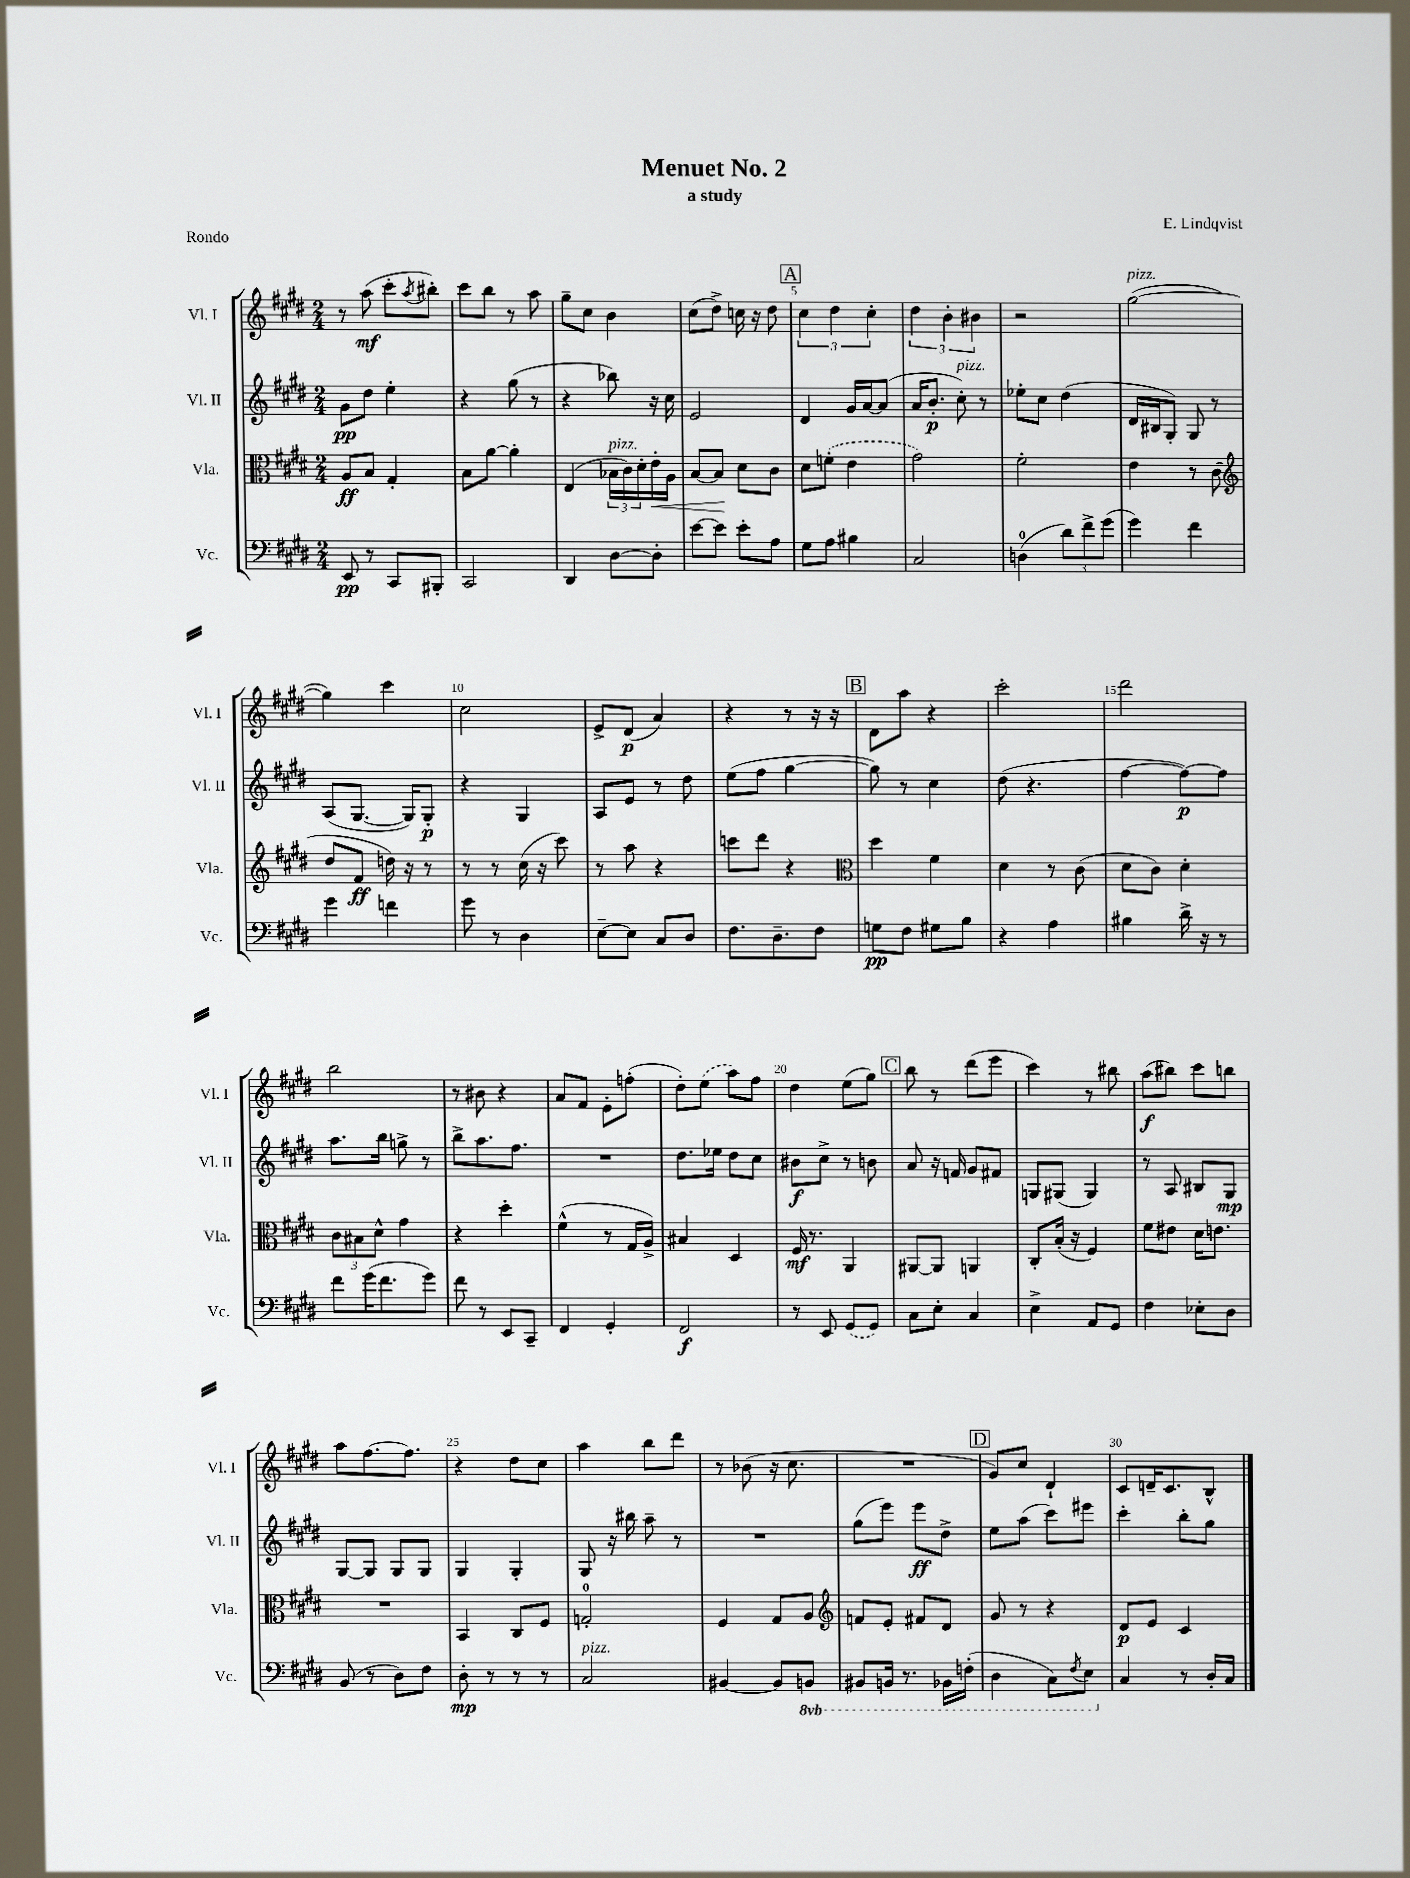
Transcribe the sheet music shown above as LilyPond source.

\header { title = "Menuet No. 2" composer = "E. Lindqvist" subtitle = "a study" piece = "Rondo" }
<<
\new StaffGroup <<
\new Staff = "s0" \with { instrumentName = "Vl. I" shortInstrumentName = "Vl. I" } {
    \clef treble \key e \major \numericTimeSignature \time 2/4
    r8 a''8\mf( cis'''8-. \acciaccatura { a''8 } bis''8-.) |
    cis'''8 b''8 r8 a''8 |
    gis''8-- cis''8 b'4 |
    cis''8( dis''8->) c''16 r16 dis''8 |
    \mark \markup { \box "A" } \tuplet 3/2 { cis''4 dis''4 cis''4-. } |
    \tuplet 3/2 { dis''4 b'4-. bis'4 } |
    r2 |
    gis''2~^\markup { \italic "pizz." }( |
    gis''4) cis'''4 |
    cis''2 |
    e'8-> dis'8\p( a'4) |
    r4 r8 r16 r16 |
    \mark \markup { \box "B" } dis'8 a''8 r4 |
    cis'''2-. |
    dis'''2 |
    b''2 |
    r8 bis'8 r4 |
    a'8 fis'8 e'8-. f''8-.( |
    dis''8-.) \once \slurDashed e''8( a''8) fis''8 |
    dis''4 e''8( gis''8) |
    \mark \markup { \box "C" } b''8 r8 dis'''8( e'''8 |
    cis'''4) r8 bis''8 |
    a''8\f( bis''8) cis'''8 b''8 |
    a''8 fis''8.~ fis''8. |
    r4 dis''8 cis''8 |
    a''4 b''8 dis'''8 |
    r8 bes'8( r16 cis''8. |
    R2 |
    \mark \markup { \box "D" } gis'8) cis''8 dis'4-! |
    cis'8 d'16-- cis'8. b8-^ \bar "|." |
}
\new Staff = "s1" \with { instrumentName = "Vl. II" shortInstrumentName = "Vl. II" } {
    \clef treble \key e \major \numericTimeSignature \time 2/4
    gis'8\pp dis''8 e''4-. |
    r4 gis''8( r8 |
    r4 bes''8) r16 cis''16 |
    e'2 |
    \mark \markup { \box "A" } dis'4 gis'16 a'16~ a'8( |
    a'16 b'8.-.\p cis''8-.^\markup { \italic "pizz." }) r8 |
    ees''8-. cis''8 dis''4( |
    dis'16 bis16 gis8-.) gis8 r8 |
    a8( gis8.~ gis16) gis8-.\p |
    r4 gis4 |
    a8 e'8 r8 dis''8 |
    e''8( fis''8 gis''4~ |
    \mark \markup { \box "B" } gis''8) r8 cis''4 |
    dis''8( r4. |
    fis''4~ fis''8~\p) fis''8 |
    a''8. b''16 g''8-> r8 |
    b''8-> a''8. fis''8. |
    R2 |
    dis''8. ees''16 dis''8 cis''8 |
    bis'8\f cis''8-> r8 b'8 |
    \mark \markup { \box "C" } a'8 r16 f'16 gis'8 fis'8 |
    g8 gis8( gis4) |
    r8 a8 bis8 gis8\mp |
    gis8~ gis8 gis8 gis8 |
    gis4 gis4-. |
    gis8 r16 bis''16 a''8-- r8 |
    R2 |
    gis''8( e'''8) e'''8\ff dis''8-> |
    \mark \markup { \box "D" } e''8 a''8( cis'''8) eis'''8 |
    cis'''4-. b''8-. gis''8 \bar "|." |
}
\new Staff = "s2" \with { instrumentName = "Vla." shortInstrumentName = "Vla." } {
    \clef alto \key e \major \numericTimeSignature \time 2/4
    a8\ff b8 gis4-. |
    b8 a'8~ a'4-. |
    e4( \tuplet 3/2 { bes16^\markup { \italic "pizz." } cis'16) dis'16-. } e'16-.\< a16 |
    b8~ b8\! dis'8 cis'8 |
    \mark \markup { \box "A" } dis'8 \once \slurDashed f'8-.( e'4 |
    gis'2) |
    fis'2-. |
    e'4 r8 cis'8( |
    \clef treble dis''8 fis'8\ff d''16) r16 r8 |
    r8 r8 cis''16( r16 cis'''8) |
    r8 a''8 r4 |
    c'''8 dis'''8 r4 |
    \mark \markup { \box "B" } \clef alto dis''4 fis'4 |
    dis'4 r8 cis'8( |
    dis'8 cis'8) dis'4-. |
    \tuplet 3/2 { cis'8 bis8 dis'8-^ } gis'4 |
    r4 dis''4-. |
    fis'4-^( r8 gis16 a16->) |
    bis4 dis4 |
    fis16\mf r8. a,4 |
    \mark \markup { \box "C" } ais,8~ ais,8 a,4 |
    cis8-. b16-.( r16 fis4) |
    fis'8 eis'8 dis'16 e'8. |
    R2 |
    b,4 cis8 fis8 |
    g2-0-. |
    fis4 gis8 a8 |
    \clef treble f'8 e'8-. fis'8 dis'8 |
    \mark \markup { \box "D" } gis'8 r8 r4 |
    dis'8\p e'8 cis'4 \bar "|." |
}
\new Staff = "s3" \with { instrumentName = "Vc." shortInstrumentName = "Vc." } {
    \clef bass \key e \major \numericTimeSignature \time 2/4 \set Staff.ottavationMarkups = #ottavation-simple-ordinals
    e,8\pp r8 cis,8 bis,,8-. |
    cis,2 |
    dis,4 dis8~ dis8-. |
    e'8~ e'8 e'8-. a8 |
    \mark \markup { \box "A" } gis8 a8 bis4 |
    cis2 |
    d4-0( \tuplet 3/2 { dis'8) fis'8-> gis'8( } |
    gis'4) fis'4 |
    gis'4 f'4 |
    gis'8 r8 dis4 |
    e8~-- e8 cis8 dis8 |
    fis8. dis8.-- fis8 |
    \mark \markup { \box "B" } g8\pp fis8 gis8 b8 |
    r4 a4 |
    bis4 dis'16-> r16 r8 |
    fis'8 gis'16( fis'8. gis'8) |
    fis'8 r8 e,8 cis,8-- |
    fis,4 gis,4-. |
    fis,2\f |
    r8 e,8 \once \slurDashed gis,8( gis,8) |
    \mark \markup { \box "C" } cis8 e8-. cis4 |
    e4-> a,8 gis,8 |
    fis4 ees8-. dis8 |
    b,8( r8 dis8) fis8 |
    dis8-.\mp r8 r8 r8 |
    cis2^\markup { \italic "pizz." } |
    bis,4~ bis,8 \ottava #-1 b,,!8 |
    bis,,8 b,,16 r8. bes,,16 f,16-.( |
    \mark \markup { \box "D" } dis,4 cis,8) \acciaccatura { fis,8 } e,8 \ottava #0 |
    cis4 r8 dis16-. cis16 \bar "|." |
}
>>
>>
\layout { \context { \Score \override BarNumber.break-visibility = ##(#f #t #t) barNumberVisibility = #(every-nth-bar-number-visible 5) } }
